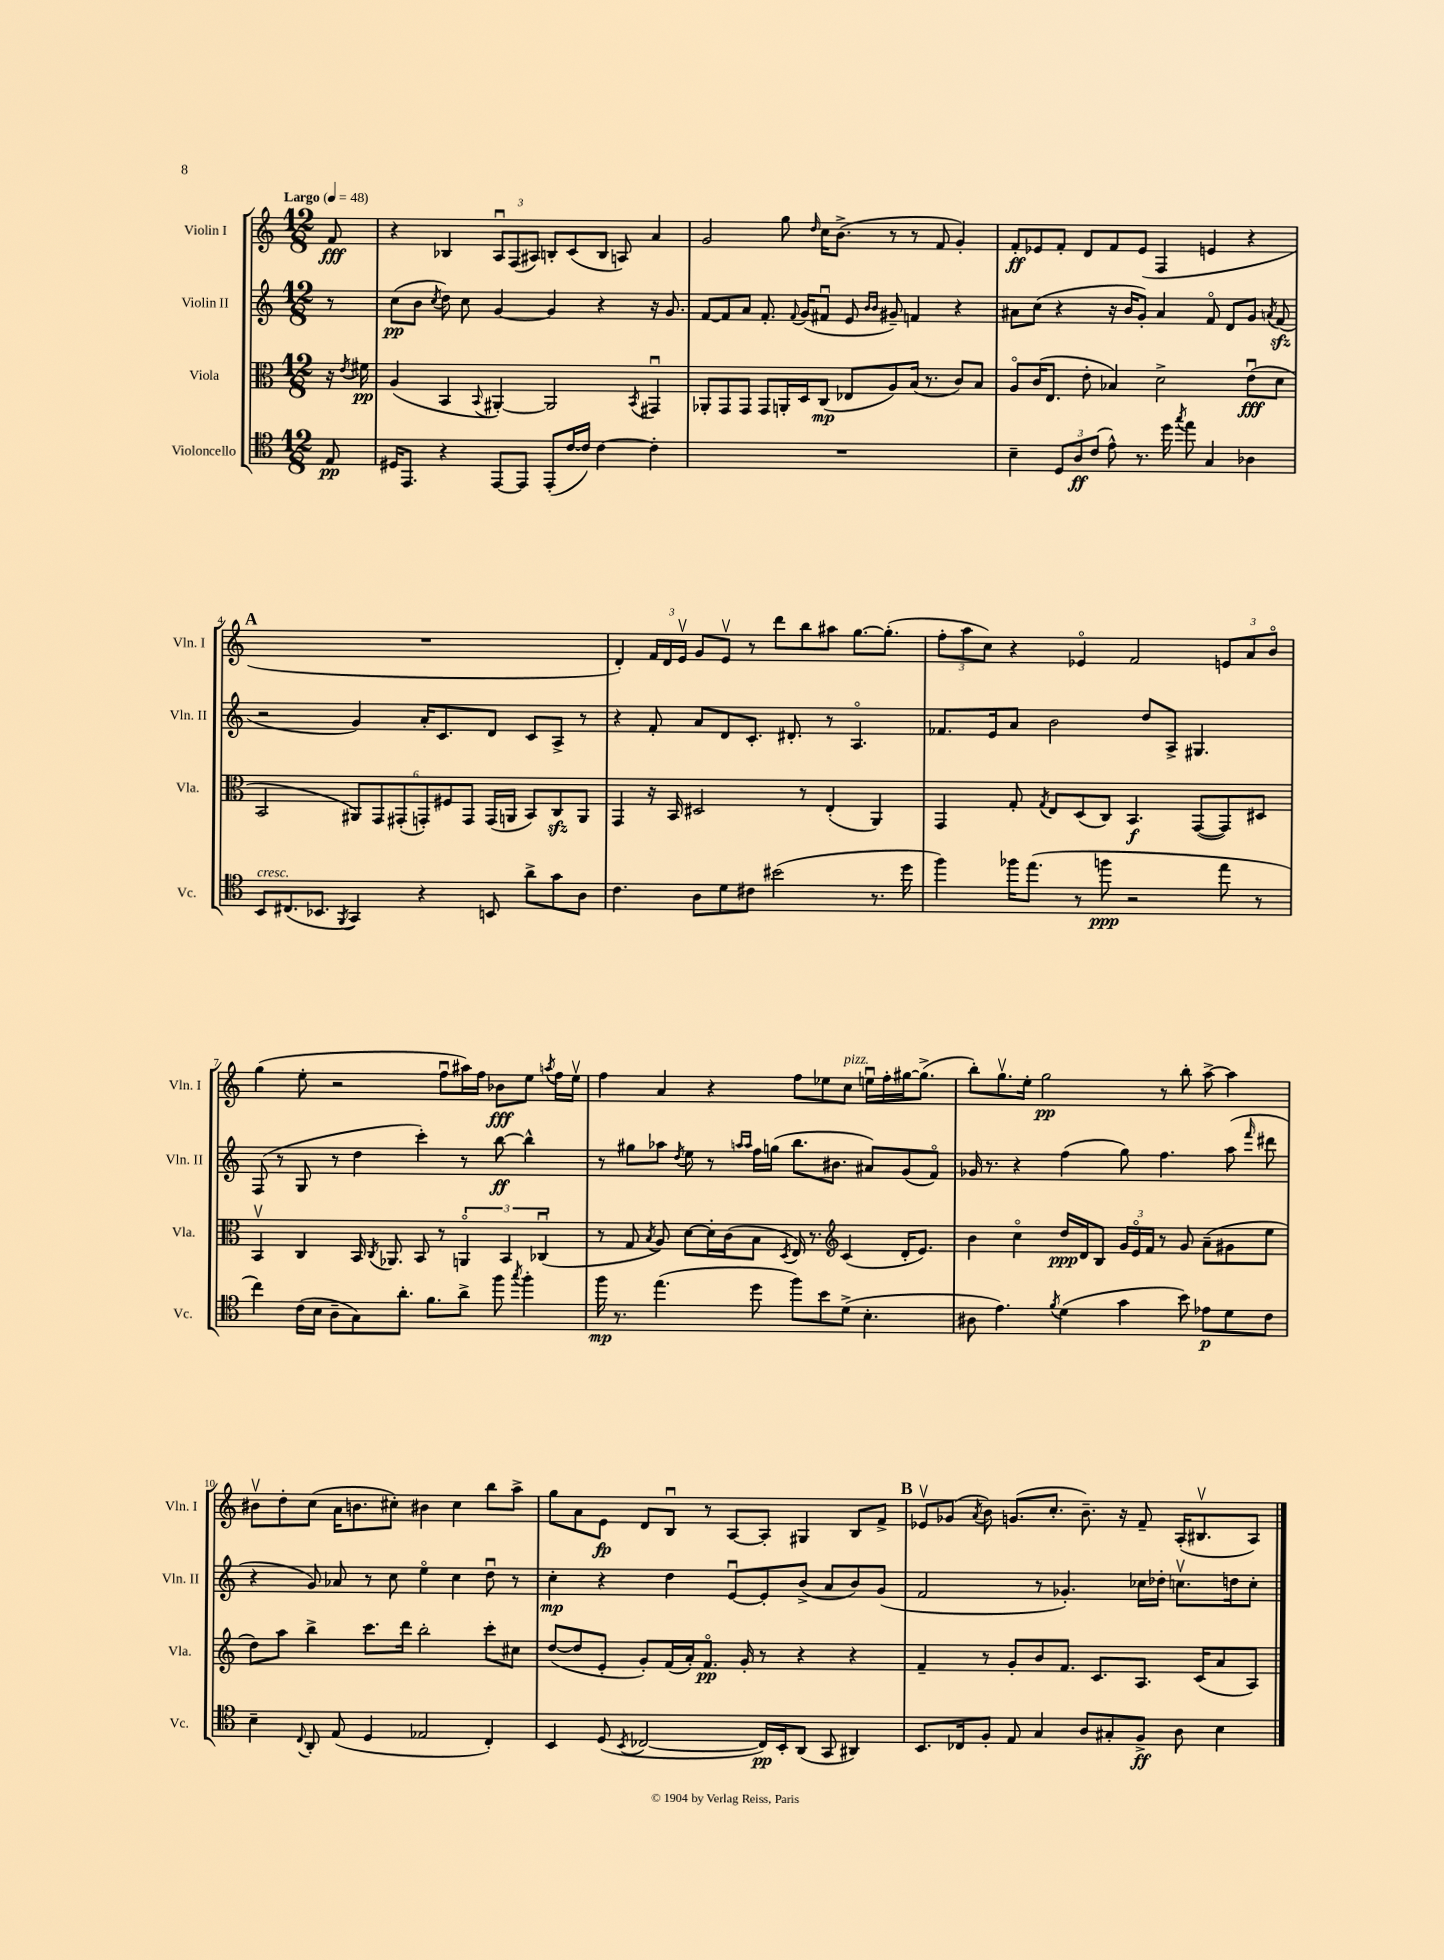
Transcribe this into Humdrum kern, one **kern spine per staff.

**kern	**kern	**kern	**kern
*staff4	*staff3	*staff2	*staff1
*clefC4	*clefC3	*clefG2	*clefG2
*k[]	*k[]	*k[]	*k[]
*M12/8	*M12/8	*M12/8	*M12/8
*MM48	*MM48	*MM48	*MM48
8E	16r	8r	8f
.	8qe	.	.
.	16f#	.	.
=	=	=	=
16D#	(4A	(8cc	4r
8.EE	.	.	.
.	.	8b	.
.	.	8qcc	.
4r	4BB	8dd)	4B-
.	.	8cc	.
.	8qqBB	.	.
[8EE	[4AA#')	[4g	12Au
.	.	.	(12F
8EE]	.	.	.
.	.	.	12A#)
(8EE'	2AA#]	4g]	8B'
[16c	.	.	(8c
16c])	.	.	.
[4c	.	4r	8B
.	.	.	8A)
.	8qBB	.	.
4c']	4GG#u	16r	4a
.	.	8.g	.
=	=	=	=
1.r	8AA-'	[8f	2g
.	8GG	8f]	.
.	8GG	8a	.
.	8GG	8.f'	.
.	16AA'	.	8gg
.	.	8qqf	.
.	16D	(16g	.
.	.	.	16qqdd
.	(8C	8f#u	16cc
.	.	.	(8.b^
.	8E-	8e	.
.	.	16qqb	.
.	.	16qqb	.
.	8A)	8g#~)	8r
.	(16B	4f	8r
.	8.r	.	.
.	.	.	8f
.	8c)	4r	4g')
.	8B	.	.
=	=	=	=
4B~	8Ao	8a#	8f'
.	(16c	(8cc	8e-
.	8.E	.	.
12D	.	4r	8f'
12A	.	.	.
.	8e'	.	8d
(12c	.	.	.
8e^^)	4B-)	16r	8f
.	.	16b	.
8.r	.	8g')	(8e-
.	2d^	4a#	4F
16dd	.	.	.
8qgg	.	.	.
8ee	.	.	.
4G	.	8fo	4e
.	.	8d	.
4A-	(8eu	8g	4r
.	.	8qa	.
.	8d	(8f	.
=	=	=	=
8BB	2BB	2r	1.r
(8.C#	.	.	.
8.BB-	.	.	.
8qFF	.	.	.
4GG)	12AA#)	4g)	.
.	12GG	.	.
.	(12GG#'	.	.
4r	12GG')	16a'	.
.	.	8.c	.
.	12F#	.	.
.	12GG	.	.
8BB	(16GG	8d	.
.	16AA	.	.
8a^	8BB)	8c	.
8g	8C	8A^	.
8A	8AA	8r	.
=	=	=	=
4.c	4GG	4r	4d')
.	16r	8f'	24f
.	.	.	24d
.	16BB	.	.
.	.	.	24ev
8A	2D#	8a	8g
8d	.	8d	8ev
8c#	.	8.c'	8r
(2b#	.	.	8ddd
.	.	8.d#'	.
.	8r	.	8bb
.	(4E'	8r	8aa#
.	.	4.Ao	[8.gg
8.r	4AA)	.	.
.	.	.	(8.gg']
16dd	.	.	.
=	=	=	=
4ff)	4GG	8.f-	12ff'
.	.	.	12aa
.	.	.	12cc)
.	.	16e	.
16ff-	8G'	8a	4r
(8.ee	.	.	.
.	8qG	.	.
.	8E	2b	.
8r	(8D	.	4e-o
8ff	8C)	.	.
2r	4.BB	.	2f
.	.	8dd	.
.	.	8A^	.
.	([8GG	4.G#	.
8ee	8GG])	.	12e
.	.	.	12a
8r	8D#	.	.
.	.	.	12bo
=	=	=	=
4cc)	4BBv	(8F	(4gg
.	.	8r	.
(16c	4C	8G	8ee'
16B	.	.	.
8A~	.	8r	2r
8G)	16BB	4dd	.
.	8qC	.	.
.	8.AA-	.	.
8.a'	.	.	.
.	8BB	4ccc')	.
8.f	.	.	.
.	8r	.	8ffu
8a^	6AAo	8r	16aa#)
.	.	.	16ff
8ff	.	[8bb	8b-
.	6BB	.	.
8qgg	.	.	.
4ff'	.	4bb^^]	8ee
.	(6C-u	.	.
.	.	.	8qaa
.	.	.	16ff
.	.	.	16eev
=	=	=	=
16ff	8r	8r	4ff
8.r	.	.	.
.	8G	8gg#	.
.	8qB	.	.
(4.ee	8A)	8aa-	4a
.	.	8qdd	.
.	[8d	8ee	.
.	16d']	8r	4r
.	(16c	.	.
.	.	16qqaa	.
.	.	16qqaa	.
8dd	8B	16ff	.
.	.	(16gg	.
.	8qD	.	.
8ff)	16E)	8.bb	8ff
.	8.r	.	.
8b	.	.	8ee-
.	.	8.b#	.
*	*clefG2	*	*
(8d^	(4c	.	8cc
4.B'	.	8a#)	16eeu
.	.	.	16ff'
.	16d'	(8g	[16gg#
.	8.e)	.	(8.gg#^]
.	.	8fo)	.
=	=	=	=
8A#	4b	16g-	8bb')
.	.	8.r	.
4.e)	.	.	8.ggv
.	4cco	4r	.
.	.	.	16ee'
.	.	.	2gg
8qf	.	.	.
(4d	16dd	(4ff	.
.	16d	.	.
.	8B	.	.
4g	24g	8gg)	.
.	24eo	.	.
.	24f	.	.
.	8r	4.ff	8r
8b)	8g	.	8bb'
8e-	(8a~	.	[8aa^
8d	8g#	(8aa	4aa]
.	.	16qqfff	.
8c	8ee	8ddd#	.
=	=	=	=
4B~	8dd)	4r	8b#v
.	8aa	.	8dd'
8qqC	.	.	.
8AA'	4bb^	8g)	(8cc
(8E	.	8a-	16a
.	.	.	8.b
4D	8.ccc	8r	.
.	.	8cc	8cc#')
.	16ddd	.	.
2E-	2bb'	4eeo	4b#
.	.	4cc	4cc#
4C')	8ccc'	8ddu	8bb
.	8cc#	8r	8aa^
=	=	=	=
4BB	([8dd	4cc'	8gg
.	8dd]	.	8a
(8D	8e'	4r	8e
8qBB	.	.	.
[2C-	8g')	.	8d
.	(16f	4dd	8Bu
.	16a')	.	.
.	8.fo	.	8r
.	.	[8eu	[8A
.	16g'	.	.
16C-])	8r	8e']	8A']
16BB'	.	.	.
(8AA	4r	(8b^	4G#
8GG	.	8a	.
4AA#)	4r	8b)	8B
.	.	(8g	8f^
=	=	=	=
8.BB	4f~	2f	8e-v
.	.	.	(8g-
16C-	.	.	.
.	.	.	8qa
8F'	8r	.	8b)
8E	8g'	.	(8.g
4G	8b	8r	.
.	.	.	8.cc'
.	8.f	4.g-')	.
8A	.	.	8.b~)
.	8.c	.	.
8G#'	.	.	.
.	.	.	16r
8F^	8.A	16cc-	8f~
.	.	16dd-'	.
8A	.	8.ccv	(16A'
.	(16c	.	8.B#v
4B	8a	.	.
.	.	16dd	.
.	8A)	8cc'	8A)
==	==	==	==
*-	*-	*-	*-
